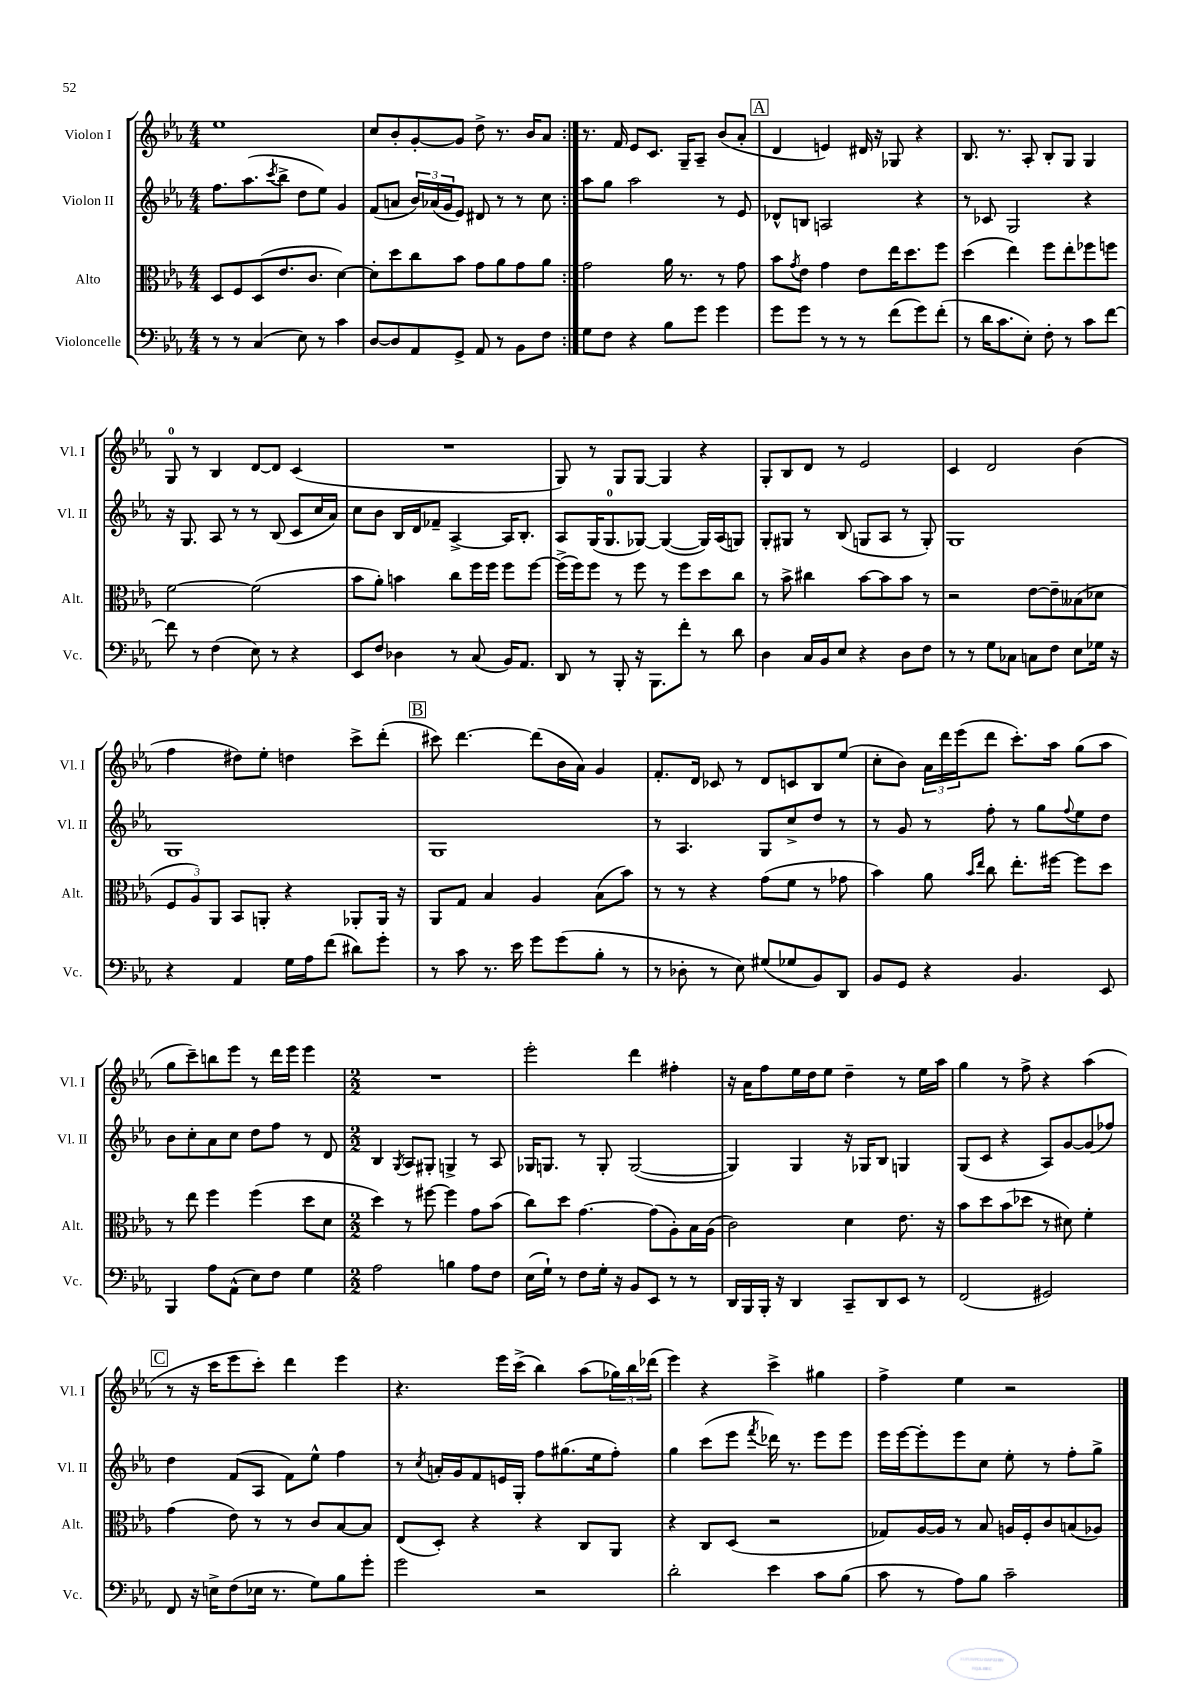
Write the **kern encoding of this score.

**kern	**kern	**kern	**kern
*staff4	*staff3	*staff2	*staff1
*clefF4	*clefC3	*clefG2	*clefG2
*k[b-e-a-]	*k[b-e-a-]	*k[b-e-a-]	*k[b-e-a-]
*M4/4	*M4/4	*M4/4	*M4/4
8r	8D	8.ff	1ee-
8r	8F	.	.
.	.	(8.aa-	.
(4C	(8D	.	.
.	.	8qccc	.
.	8.e-	8bb-^	.
8E-)	.	8dd	.
.	8.c	.	.
8r	.	8ee-)	.
4c	[4d)	4g	.
=	=	=	=
[8D	8d']	(8f	8cc
8D]	8dd	8a	8b-'
8AA-	8cc	24b-)	[8g'
.	.	(24a-	.
.	.	24g	.
8GG^	8b-	8e-)	8g]
8AA-	8g	8d#	8dd^
8r	8a-	8r	8.r
8BB-	8g	8r	.
.	.	.	16b-
8F	8a-	8cc	8a-
=:|!	=:|!	=:|!	=:|!
8G	2g	8aa-	8.r
8F	.	8gg	.
.	.	.	16f
4r	.	2aa-	8e-
.	.	.	8.c
8B-	16a-	.	.
.	8.r	.	16G~
8g	.	.	8A-~
4g	8r	8r	(8b-
.	8g	8e-	8a-'
=	=	=	=
8g	8b-	8d-^^	4d
.	8qg	.	.
8g	8e-	8B	.
8r	4g	2A	4e)
8r	.	.	.
8r	8e-	.	16d#
.	.	.	16r
(8f	16ee-	.	8G-
.	8.dd	.	.
8g)	.	4r	4r
(8f'	8ff	.	.
=	=	=	=
8r	(4dd	8r	8.B-
16d	.	8c-	.
8.c	.	.	8.r
.	4ee-)	2G	.
8E-')	.	.	8A-'
8F'	8ff	.	8B-'
8r	8ee-'	.	8G
8c	8ff-	4r	4G
[8f	8ff	.	.
=	=	=	=
8f]	[2f	16r	8G
.	.	8.G	.
8r	.	.	8r
(4F	.	8A-	4B-
.	.	8r	.
8E-)	(2f]	8r	[8d
8r	.	(8B-	8d]
4r	.	8c	(4c
.	.	16cc	.
.	.	16a-)	.
=	=	=	=
8EE-	8b-	8cc	1r
8F	8a-')	8b-	.
4D-	4b	16B-	.
.	.	16d	.
.	.	8f-~	.
8r	8cc	[4A-^	.
(8C	16ff	.	.
.	16ff	.	.
16BB-)	8ff	16A-]	.
8.AA-	.	8.B-'	.
.	[8ff	.	.
=	=	=	=
8DD	(16ff^]	8A-	8G)
.	16ff)	.	.
8r	8ff	(16G	8r
.	.	8.G	.
8BBB-'	8r	.	8G
16r	8ff	[8G-)	[8G
8.BBB-	.	.	.
.	8r	(4G-_	4G]
8f'	8ff	.	.
8r	8dd	16G-])	4r
.	.	(16A-	.
8d	8cc	8G)	.
=	=	=	=
4D	8r	8G'	8G'
.	8b-^	8G#	8B-
16C	4cc#	8r	8d
16BB-	.	.	.
8E-	.	(8B-	8r
4r	[8b-	8G	2e-
.	8b-]	8A-	.
8D	8b-	8r	.
8F	8r	8G')	.
=	=	=	=
8r	2r	1G	4c
8r	.	.	.
8G	.	.	2d
8C-	.	.	.
8C	[8e-	.	.
8F	8e-~]	.	.
8E-	(8B--	.	(4b-
16G-	8d-	.	.
16r	.	.	.
=	=	=	=
4r	12F	1G	4ff
.	12A-)	.	.
.	12AA-	.	.
4AA-	8BB-	.	8dd#)
.	8AA'	.	8ee-'
16G	4r	.	4dd
16A-	.	.	.
(8f	.	.	.
8d#)	8AA-'	.	8ccc^
8g'	16AA-	.	(8ddd'
.	16r	.	.
=	=	=	=
8r	8AA-	1G	8ccc#)
8c	8G	.	[4.ddd
8.r	4B-	.	.
16e-	.	.	.
8g	4A-	.	(8ddd]
(8g	.	.	16b-
.	.	.	16a-)
8B-'	(8B-	.	4g
8r	8b-)	.	.
=	=	=	=
8r	8r	8r	8.f'
8D-'	8r	4.A-	.
.	.	.	16d
8r	4r	.	8c-
8E-)	.	.	8r
(8G#	(8g	8G	8d
8G-	8f	8cc^	8c
8BB-)	8r	8dd	8B-
8DD	8g-	8r	(8ee-
=	=	=	=
8BB-	4b-)	8r	8cc'
8GG	.	8g	8b-)
4r	8a-	8r	24a-
.	.	.	24ddd
.	.	.	(24eee-
.	16qqb-	.	.
.	16qqee-	.	.
.	8cc	8ff'	8ddd
4.BB-	8.ee-'	8r	8.ccc')
.	.	8gg	.
.	[16ff#	.	16aa-
.	.	8qqff	.
.	8ff#]	8ee-	(8gg
8EE-	8dd	8dd	8aa-
=	=	=	=
4BBB-	8r	8b-	8gg
.	8ee-	8cc'	8ccc~)
8A-	4ff	8a-	8bb
(8AA-^^	.	8cc	8eee-
8E-)	(4ff	8dd	8r
8F	.	8ff	16ddd
.	.	.	16eee-
4G	8dd	8r	4eee-
.	8d	8d	.
=	=	=	=
*M2/2	*M2/2	*M2/2	*M2/2
2A-	4dd)	4B-	1r
.	.	8qG	.
.	8r	8A-	.
.	[8ff#	8G#'	.
4B	4ff#]	4G^	.
8A-	8g	8r	.
8F	(8b-	8A-	.
=	=	=	=
(16E-	8cc)	16G-	2eee-'
16G`)	.	8.G	.
8r	8dd	.	.
8F	[4.g	8r	.
16G'	.	8G'	.
16r	.	.	.
8BB-	.	([2G	4ddd
8EE-	(8g]	.	.
8r	8A-')	.	4ff#'
8r	16B-	.	.
.	(16A-	.	.
=	=	=	=
16DD	2c)	4G])	16r
16BBB-	.	.	16a-
16BBB-'	.	.	8ff
16r	.	.	.
4DD	.	4G	16ee-
.	.	.	16dd
.	.	.	8ee-
8CC~	4d	16r	4dd~
.	.	16G-	.
8DD	.	8B-	.
8EE-	8.e-	4G	8r
8r	.	.	16ee-
.	16r	.	16aa-
=	=	=	=
(2FF	8b-	(8G	4gg
.	8dd	8c	.
.	(8b-	4r	8r
.	8dd-	.	8ff^
2GG#)	8r	8A-)	4r
.	8d#)	[8g	.
.	4f'	(8g]	(4aa-
.	.	8ff-)	.
=	=	=	=
8FF	(4g	4dd	8r
16r	.	.	16r
16E^	.	.	16ccc
(8F	8e-)	(8f	8eee-
16E-	8r	8A-	8ccc')
8.r	.	.	.
.	8r	8f)	4ddd
8G)	8c	8ee-^^	.
8B-	[8B-	4ff	4eee-
8g'	8B-]	.	.
=	=	=	=
2g	(8E-	8r	4.r
.	.	8qcc	.
.	8D')	16a'	.
.	.	16g	.
.	4r	8f	.
.	.	16e	16eee-
.	.	16G'	(16ccc^
2r	4r	8ff	4bb-)
.	.	(8.gg#	.
.	8C	.	(8aa-
.	.	16ee-	.
.	8AA-	8ff')	24gg-)
.	.	.	24bb-
.	.	.	(24ddd-
=	=	=	=
2d'	4r	4gg	4eee-)
.	8C	(8ccc	4r
.	(8D	8eee-	.
.	.	8qfff	.
4e-	2r	16ddd-)	4ccc^
.	.	8.r	.
8c	.	8eee-	4gg#
(8B-	.	8eee-	.
=	=	=	=
8c	8G-)	16eee-	4ff^
.	.	[16eee-	.
8r	[16A-	8eee-']	.
.	16A-]	.	.
8A-)	8r	8eee-	4ee-
8B-	8B-	8cc	.
2c~	16A	8ee-'	2r
.	16F'	.	.
.	8c	8r	.
.	(8B	8ff'	.
.	8A-)	8gg^	.
==	==	==	==
*-	*-	*-	*-
